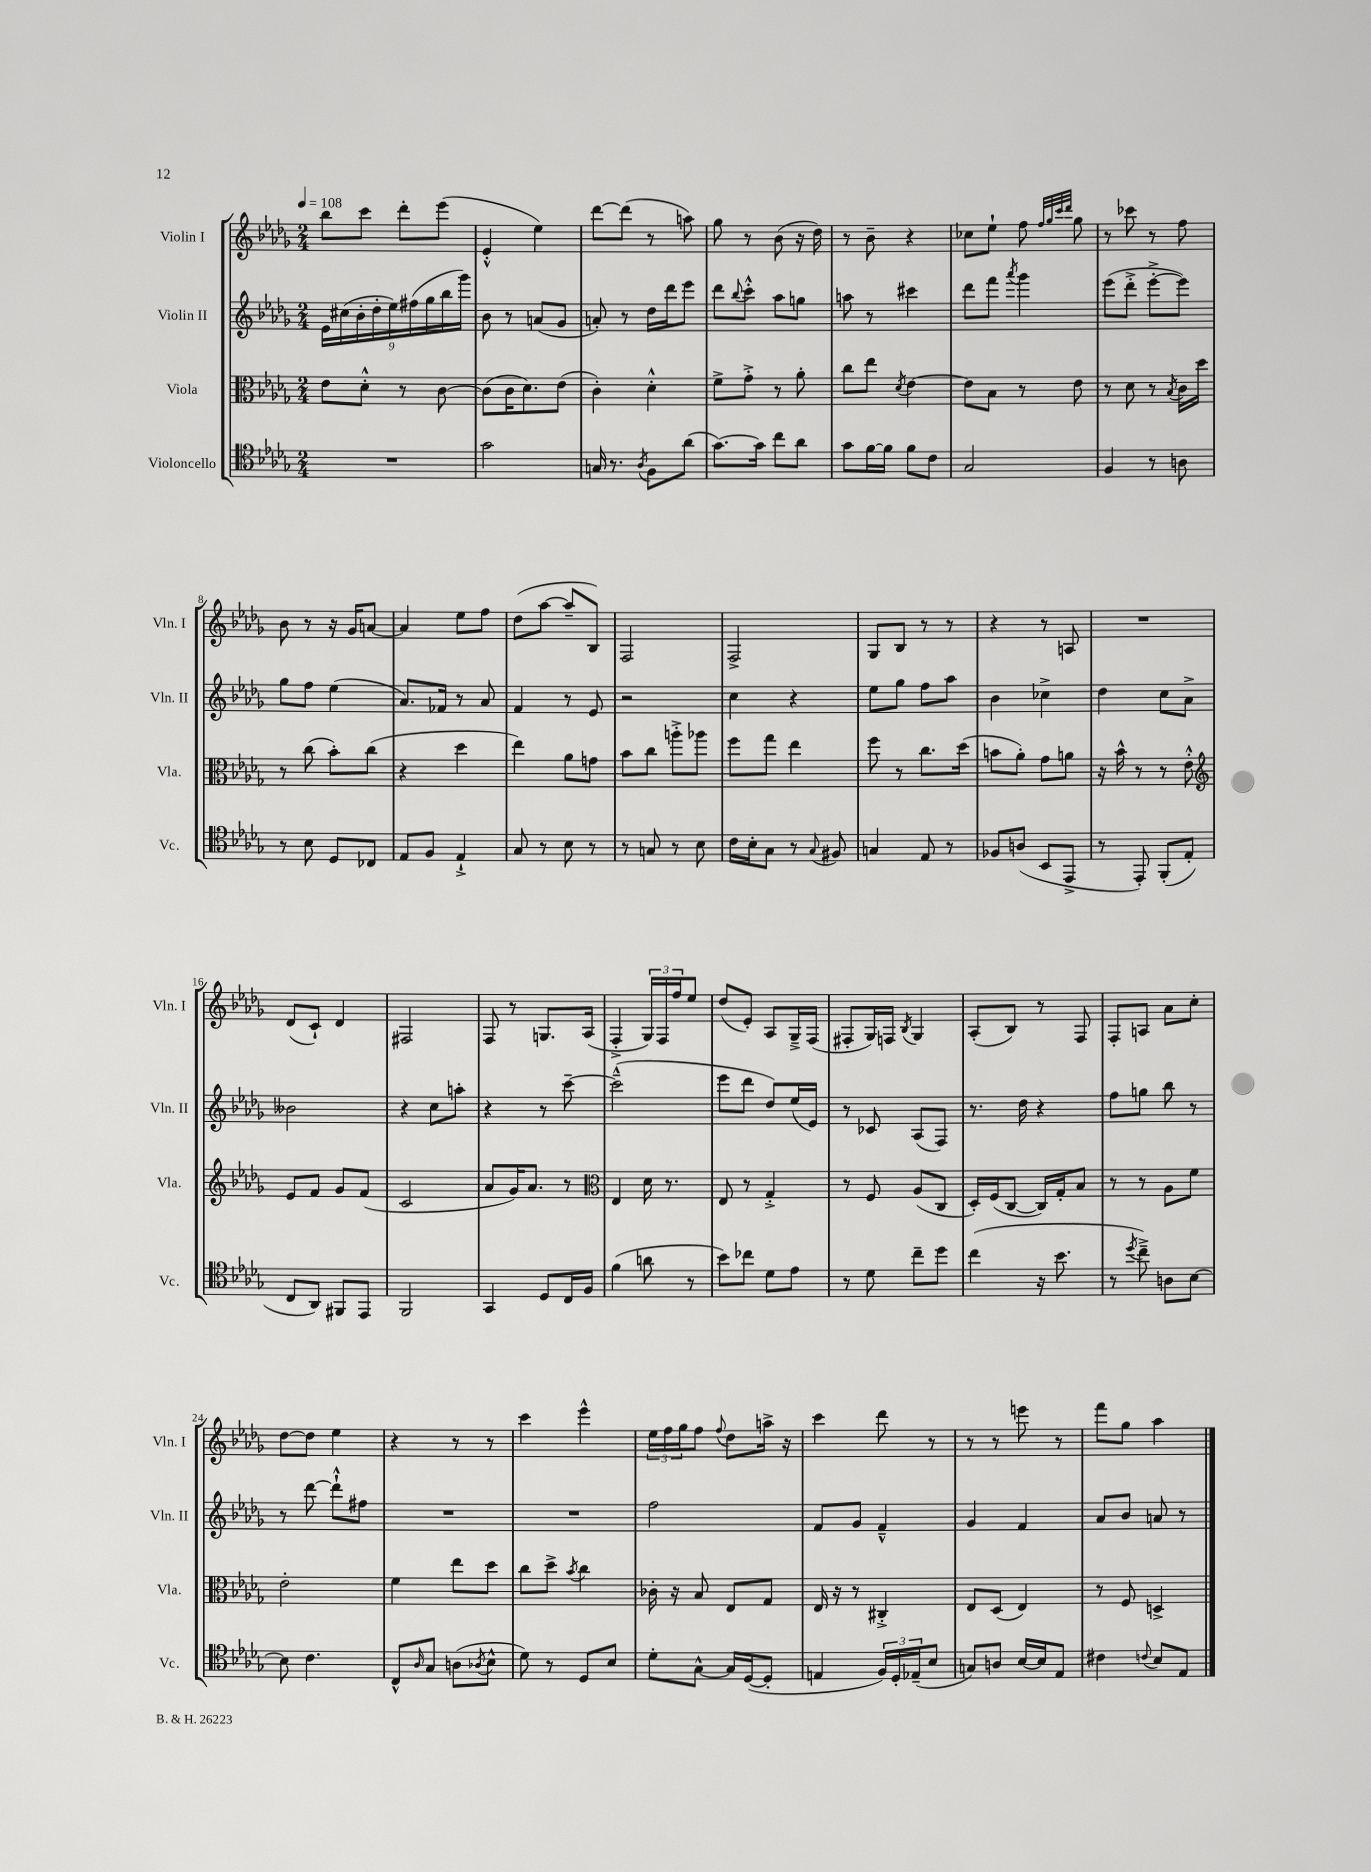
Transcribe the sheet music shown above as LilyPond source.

<<
\new StaffGroup <<
\new Staff = "s0" \with { instrumentName = "Violin I" shortInstrumentName = "Vln. I" } {
    \clef treble \key des \major \numericTimeSignature \time 2/4 \tempo 4 = 108
    bes''8 c'''8 des'''8-. ees'''8( |
    ees'4-.-^ ees''4) |
    des'''8~ des'''8( r8 a''8) |
    ges''8 r8 bes'8( r16 des''16) |
    r8 bes'8-- r4 |
    ces''8 ees''8-! f''8 \grace { f''32 ges''32 c'''32 des'''32 } ges''8 |
    r8 ces'''8 r8 f''8 |
    bes'8 r8 r16 ges'16 a'8~ |
    a'4 ees''8 f''8 |
    des''8( aes''8~ aes''8-- bes8) |
    f2 |
    f2-> |
    ges8 bes8 r8 r8 |
    r4 r8 a8 |
    R2 |
    des'8( c'8-!) des'4 |
    fis2 |
    f8 r8 g8. aes16( |
    f4-.-> \tuplet 3/2 { ges16) f16 f''16 } ees''8 |
    des''8( ees'8-.) aes8 ges16---> f16( |
    fis8-. ges16) f16 \acciaccatura { bes8 } ges4 |
    aes8-.( bes8) r8 f8 |
    f8-. a8 aes'8 c''8-. |
    des''8~ des''8 ees''4 |
    r4 r8 r8 |
    c'''4 ees'''4-^ |
    \tuplet 3/2 { ees''16 f''16 ges''16 } f''8 \appoggiatura { f''8 } des''8 a''16-> r16 |
    c'''4 des'''8 r8 |
    r8 r8 e'''8 r8 |
    f'''8 ges''8 aes''4 \bar "|." |
}
\new Staff = "s1" \with { instrumentName = "Violin II" shortInstrumentName = "Vln. II" } {
    \clef treble \key des \major \numericTimeSignature \time 2/4
    \tuplet 9/8 { ees'16 cis''16( bes'16-. des''16-. ees''16) fis''16( ges''16 bes''16 ges'''16) } |
    bes'8 r8 a'8( ges'8 |
    a'8-.) r8 des''16 des'''16 ees'''8 |
    des'''8 \appoggiatura { bes''8 } c'''8-.-^ aes''8 g''8 |
    a''8 r8 cis'''4 |
    des'''8 f'''8 \acciaccatura { aes'''8 } ges'''4 |
    ees'''8( des'''8-.-> ees'''8~-.-> ees'''8) |
    ges''8 f''8 ees''4( |
    aes'8.) fes'16 r8 aes'8 |
    f'4 r8 ees'8 |
    r2 |
    c''4 r4 |
    ees''8 ges''8 f''8 aes''8 |
    bes'4 ces''4-> |
    des''4 c''8 aes'8-> |
    beses'2 |
    r4 c''8 a''8-. |
    r4 r8 c'''8~-- |
    c'''2---^( |
    ees'''8 des'''8 des''8) ees''16( ees'16) |
    r8 ces'8 aes8( f8) |
    r8. des''16 r4 |
    f''8 g''8 bes''8 r8 |
    r8 des'''8~ des'''8-!-^ fis''8 |
    R2 |
    R2 |
    f''2 |
    f'8 ges'8 f'4---^ |
    ges'4 f'4 |
    aes'8 bes'8 a'8 r8 \bar "|." |
}
\new Staff = "s2" \with { instrumentName = "Viola" shortInstrumentName = "Vla." } {
    \clef alto \key des \major \numericTimeSignature \time 2/4
    ees'8 des'8-.-^ r8 c'8~ |
    c'8( c'16 des'8.) ees'8( |
    c'4-.) des'4-.-^ |
    f'8-> ges'8-.-> r8 aes'8-. |
    c''8 ees''8 \acciaccatura { des'8 } ees'4~ |
    ees'8 bes8 r8 ees'8 |
    r8 des'8 r8 \acciaccatura { bes8 } c'16 des''16 |
    r8 c''8( bes'8-.) c''8( |
    r4 des''4 |
    ees''4) aes'8 g'8 |
    bes'8 c''8 a''8-.-> aes''8 |
    f''8 ges''8 ees''4 |
    f''8 r8 c''8. des''16( |
    b'8 aes'8-.) ges'8 a'8 |
    r16 bes'16-^ r8 r8 ees'8-.-^ |
    \clef treble ees'8 f'8 ges'8 f'8( |
    c'2 |
    aes'8 ges'16) aes'8. r8 |
    \clef alto ees4 des'16 r8. |
    ees8 r8 ges4-.-> |
    r8 f8 aes8( c8 |
    des16-.) f16( c8~ c16) ges16-. bes8 |
    r8 r8 aes8 f'8 |
    ees'2-. |
    f'4 ees''8 des''8 |
    c''8 des''8-> \acciaccatura { bes'8 } c''4 |
    ces'16-. r16 bes8 ees8 ges8 |
    ees16 r16 r8 cis4-.-> |
    ees8 des8( ees4) |
    r8 f8 d4-> \bar "|." |
}
\new Staff = "s3" \with { instrumentName = "Violoncello" shortInstrumentName = "Vc." } {
    \clef tenor \key des \major \numericTimeSignature \time 2/4
    R2 |
    ges'2 |
    g16 r8. \acciaccatura { aes8 } f8 aes'8( |
    ges'8.~) ges'16 c''8 aes'8 |
    ges'8 f'16~ f'16 f'8 c'8 |
    ges2 |
    f4 r8 a8 |
    r8 bes8 des8 ces8 |
    ees8 f8 ees4-!-> |
    ges8 r8 bes8 r8 |
    r8 g8 r8 bes8 |
    c'16 bes16-. ges8 r8 \appoggiatura { ges8 } fis8 |
    g4 ees8 r8 |
    fes8 a8( bes,8 ees,8-> |
    r8 ees,8-.) f,8-.( ees8-. |
    c8 aes,8) fis,8 ees,8 |
    f,2 |
    ges,4 des8 c16 f16 |
    f'4( a'8 r8 |
    bes'8) ces''8 des'8 ees'8 |
    r8 des'8 c''8-- des''8 |
    c''4( r16 bes'8. |
    r8 \acciaccatura { des''8 } c''8--->) a8 bes8~ |
    bes8 c'4. |
    c8-^ \grace { aes16 } ges8 a8( \acciaccatura { aes8 } bes8-^ |
    des'8) r8 des8 bes8 |
    des'8-. ges8~-^ ges16 des16~( des8-. |
    e4 \tuplet 3/2 { f16) des16-. ees16--( } bes8 |
    g8) a8 bes16~ bes16 ees8 |
    cis'4 \appoggiatura { c'8 } bes8 ees8 \bar "|." |
}
>>
>>
